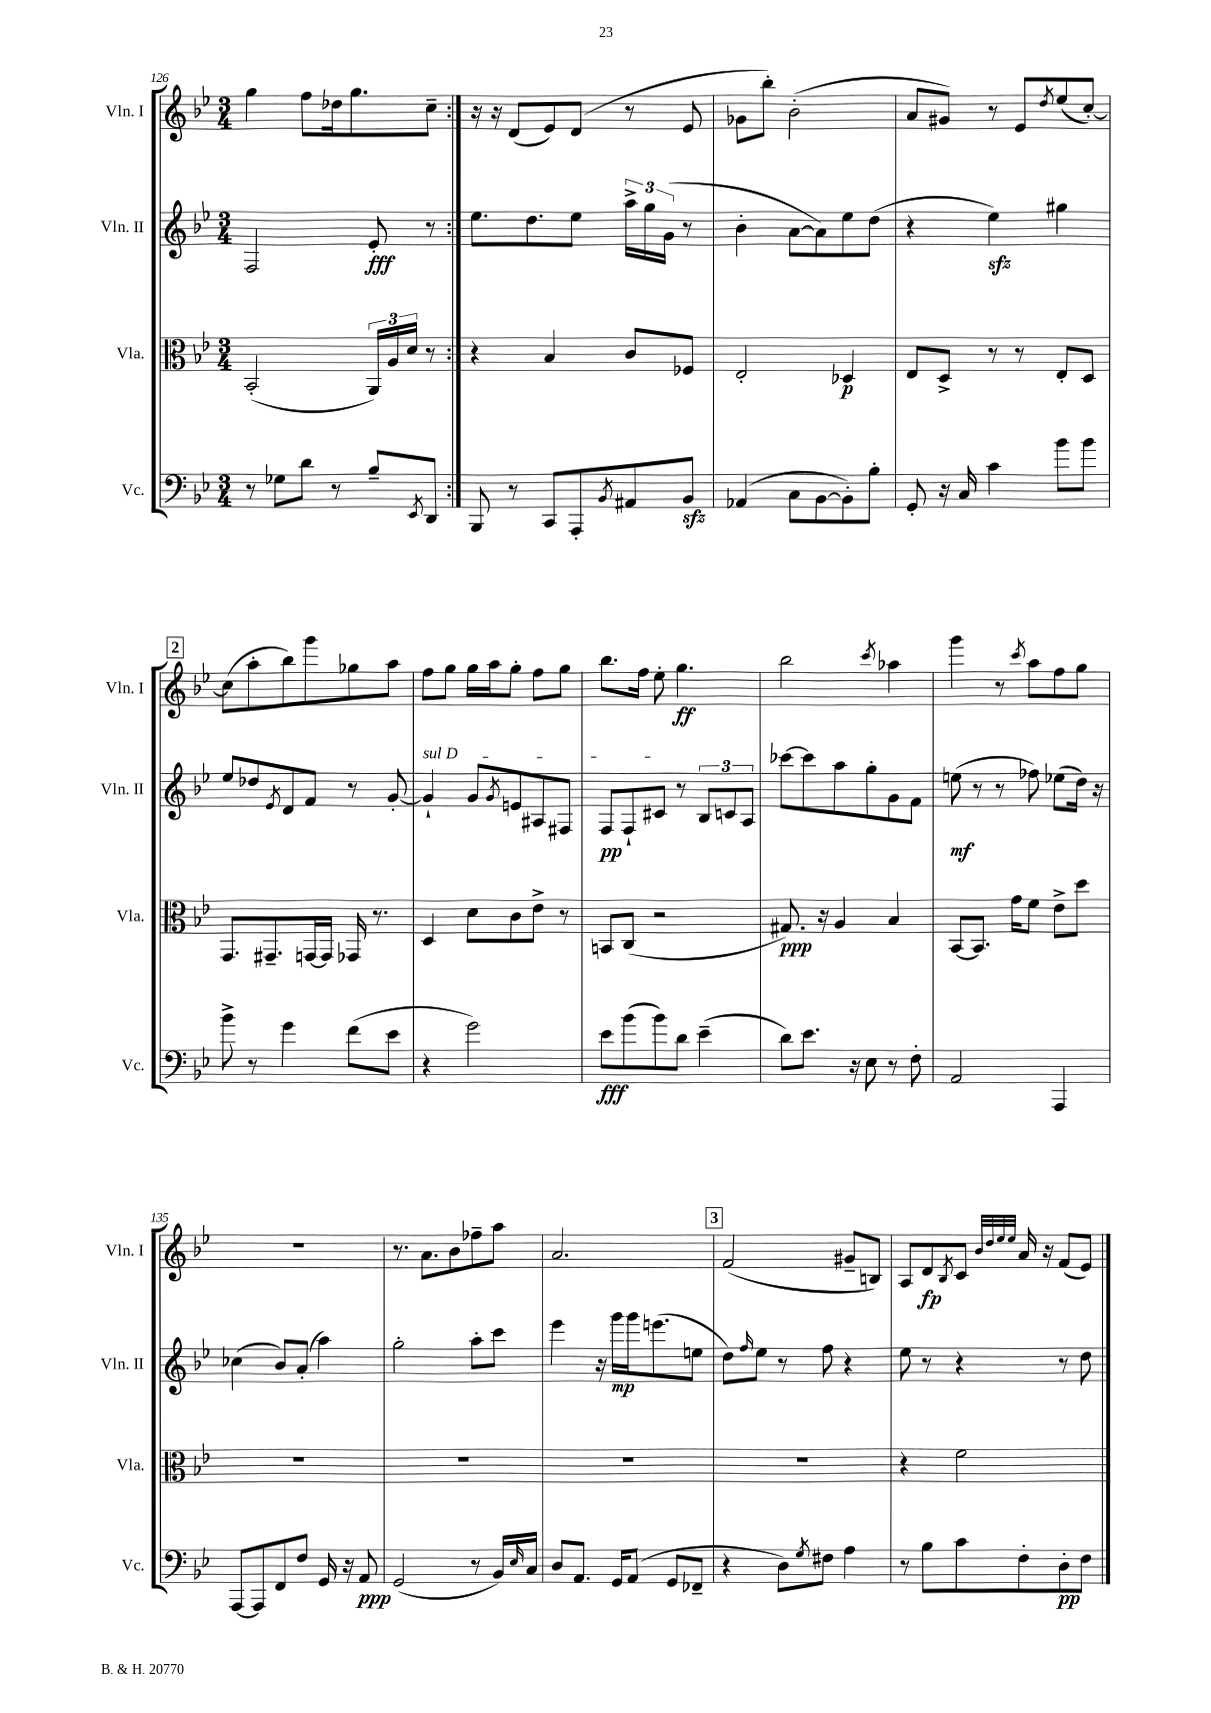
<<
\new StaffGroup <<
\new Staff = "s0" \with { instrumentName = "Vln. I" shortInstrumentName = "Vln. I" } {
    \clef treble \key bes \major \numericTimeSignature \time 3/4
    \repeat volta 2 { g''4 f''8 des''16 g''8. c''8-- | }
    r16 r16 d'8( ees'8) d'8( r8 ees'8 |
    ges'8 bes''8-.) bes'2-.( |
    a'8 gis'8) r8 ees'8 \acciaccatura { d''8 } ees''8( c''8~-.) |
    \mark \markup { \box "2" } c''8( a''8-. bes''8) g'''8 ges''8 a''8 |
    f''8 g''8 g''16 a''16 g''8-. f''8 g''8 |
    bes''8. f''16 ees''8-. g''4.\ff |
    bes''2 \acciaccatura { c'''8 } aes''4 |
    g'''4 r8 \acciaccatura { c'''8 } a''8 f''8 g''8 |
    R2. |
    r8. a'8. bes'8 fes''8-- a''8 |
    a'2. |
    \mark \markup { \box "3" } f'2( gis'8-- b8) |
    a8 d'8\fp \acciaccatura { bes8 } c'8 \grace { bes'32 d''32 ees''32 ees''32 } a'16 r16 f'8( ees'8) \bar "|." |
}
\new Staff = "s1" \with { instrumentName = "Vln. II" shortInstrumentName = "Vln. II" } {
    \clef treble \key bes \major \numericTimeSignature \time 3/4
    \repeat volta 2 { f2 ees'8-.\fff r8 | }
    ees''8. d''8. ees''8 \tuplet 3/2 { a''16-> g''16 g'16( } r8 |
    bes'4-. a'8~ a'8) ees''8 d''8( |
    r4 ees''4\sfz) gis''4 |
    \mark \markup { \box "2" } ees''8 des''8 \acciaccatura { ees'8 } d'8 f'8 r8 g'8~-. |
    \once \override TextSpanner.bound-details.left.text = \markup { \italic "sul D" } g'4-!\startTextSpan g'8 \acciaccatura { g'8 } e'8 ais8 fis8 |
    f8\pp f8-! cis'8\stopTextSpan r8 \tuplet 3/2 { bes8 c'8 a8 } |
    ces'''8~ ces'''8 a''8 g''8-. g'8 f'8 |
    e''8\mf( r8 r8 fes''8) ees''8( d''16) r16 |
    ces''4( bes'8) a'8-.( a''4) |
    g''2-. a''8-. c'''8 |
    ees'''4 r16 g'''16\mp g'''16 e'''8.( e''8 |
    \mark \markup { \box "3" } d''8) \grace { f''16 } ees''8 r8 f''8 r4 |
    ees''8 r8 r4 r8 d''8 \bar "|." |
}
\new Staff = "s2" \with { instrumentName = "Vla." shortInstrumentName = "Vla." } {
    \clef alto \key bes \major \numericTimeSignature \time 3/4
    \repeat volta 2 { bes,2-.( \tuplet 3/2 { a,16) a16 d'16 } r8 | }
    r4 bes4 c'8 fes8 |
    ees2-. des4\p |
    ees8 d8-> r8 r8 ees8-. d8 |
    \mark \markup { \box "2" } g,8. gis,8.-- g,16~ g,16 ges,16 r8. |
    d4 d'8 c'8 ees'8-> r8 |
    b,8 c8( r2 |
    gis8.\ppp) r16 a4 bes4 |
    bes,8~ bes,8. g'16 f'8 ees'8-> d''8 |
    R2. |
    R2. |
    R2. |
    \mark \markup { \box "3" } R2. |
    r4 f'2 \bar "|." |
}
\new Staff = "s3" \with { instrumentName = "Vc." shortInstrumentName = "Vc." } {
    \clef bass \key bes \major \numericTimeSignature \time 3/4
    \repeat volta 2 { r8 ges8 d'8 r8 bes8-- \acciaccatura { ees,8 } d,8 | }
    bes,,8 r8 c,8 a,,8-. \acciaccatura { bes,8 } ais,8 bes,8\sfz |
    aes,4( c8 bes,8~ bes,8-.) bes8-. |
    g,8-. r16 c16 c'4 bes'8 bes'8 |
    \mark \markup { \box "2" } bes'8-> r8 g'4 f'8( ees'8 |
    r4 g'2) |
    ees'8\fff bes'8( bes'8) d'8 ees'4--( |
    d'8) ees'8. r16 ees8 r8 f8-. |
    a,2 a,,4 |
    a,,8~ a,,8 f,8 f8 g,16 r16 a,8\ppp |
    g,2( r8 bes,16) \grace { ees16 } c16 |
    d8 a,8. g,16 a,8( g,8 fes,8-- |
    \mark \markup { \box "3" } r4 d8) \acciaccatura { g8 } fis8 a4 |
    r8 bes8 c'8 f8-. d8-.\pp f8 \bar "|." |
}
>>
>>
\layout { \context { \Score currentBarNumber = #126 } }
